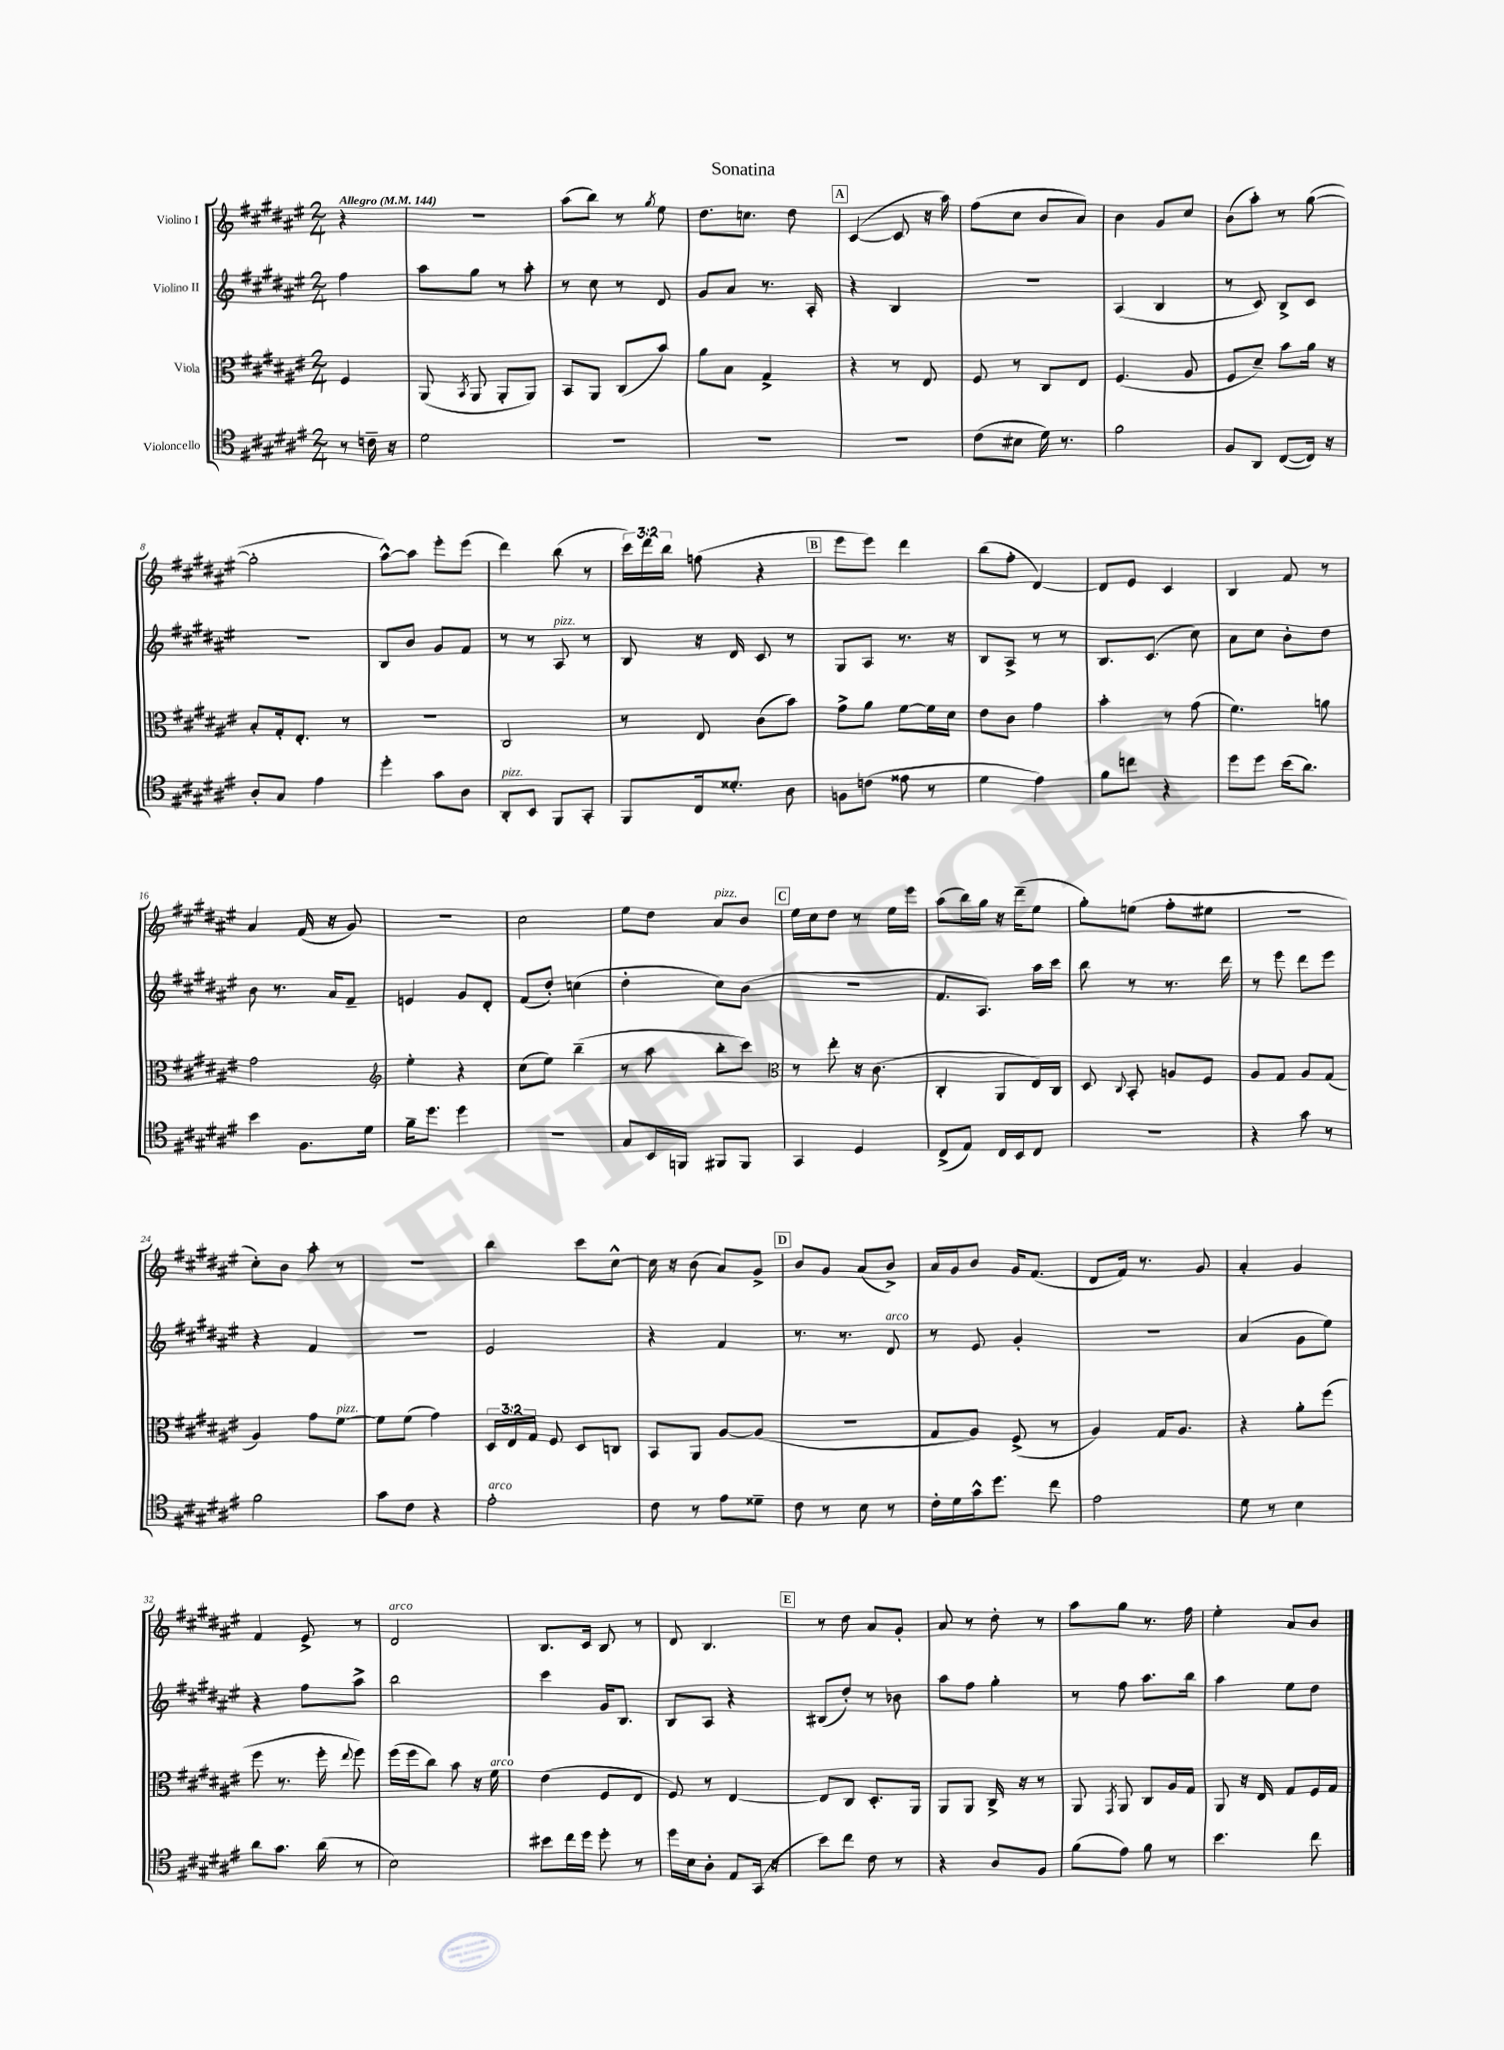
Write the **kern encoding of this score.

**kern	**kern	**kern	**kern
*part4	*part3	*part2	*part1
*staff4	*staff3	*staff2	*staff1
*I"Violoncello	*I"Viola	*I"Violino II	*I"Violino I
*clefC4	*clefC3	*clefG2	*clefG2
*k[f#c#g#d#a#e#]	*k[f#c#g#d#a#e#]	*k[f#c#g#d#a#e#]	*k[f#c#g#d#a#e#]
*M2/4	*M2/4	*M2/4	*M2/4
*MM144	*MM144	*MM144	*MM144
=	=	=	=
!	!	!	!LO:TX:a:B:t=Allegro
8r	4F#/	4ff#\	4r
16cn~\	.	.	.
16r	.	.	.
=1	=1	=1	=1
2d#\	(8AA#/	8aa#\L	2r
.	8qBB/	.	.
.	8AA#/	8gg#\J	.
.	8AA#'/L	8r	.
.	8AA#/J)	8aa#'\	.
=2	=2	=2	=2
2r	8BB/L	8r	(8aa#\L
.	8AA#/J	8cc#\	8bb\J)
.	(8C#/L	8r	8r
.	.	.	8qgg#/
.	8b/J)	8d#/	8ee#\
=3	=3	=3	=3
2r	8a#\L	8g#/L	8.dd#\L
.	8B\J	8a#/J	.
.	.	.	8.ccn\J
.	4G#^/	8.r	.
.	.	.	8dd#\
.	.	16A#'/	.
!!LO:REH:place=s1:t=A
=4	=4	=4	=4
2r	4r	4r	([4c#/
.	8r	4B/	8c#/]
.	8E#/	.	16r
.	.	.	16aa#\)
=5	=5	=5	=5
(8c#\L	8F#/	2r	(8ff#\L
8B#X\J	8r	.	8cc#\J
16d#\)	8C#/L	.	8b/L
8.r	.	.	.
.	8E#/J	.	8a#/J)
=6	=6	=6	=6
2f#\	(4.F#/	(4A#/	4b\
.	.	4B/	8g#/L
.	8A#/	.	8cc#/J
=7	=7	=7	=7
8F#/L	8F#/L	8r	(8b\L
8AA#/J	8d#~/J)	8c#/)	8aa#'\J)
([8C#/L	8b\L	8B^/L	8r
16C#/Jk])	16a#\Jk	8c#/J	([8gg#\
16r	16r	.	.
!!LO:LB:g=z
=8	=8	=8	=8
8A#'/L	8B'/L	2r	2gg#'\]
8G#/J	16G#'/k	.	.
.	8.E#'/J	.	.
4e#\	.	.	.
.	8r	.	.
=9	=9	=9	=9
4dd#'\	2r	8B/L	[8aa#^^\L)
.	.	8b/J	8aa#\J]
8g#\L	.	8g#/L	8eee#'\L
8A#\J	.	8f#/J	(8eee#\J
=10	=10	=10	=10
!LO:TX:a:i:t=pizz.	!	!	!
8AA#'/L	2C#/	8r	4ddd#\)
8BB/J	.	8r	.
!	!	!LO:TX:a:i:t=pizz.	!
8FF#/L	.	8A#/	(8bb\
8GG#'/J	.	8r	8r
=11	=11	=11	=11
8FF#/L	8r	8B/	24ccc#\LL)
.	.	.	24ddd#\
.	.	.	24bb\JJ
16C#/k	8E#/	16r	(8ffn\
8.d##X'/J	.	16d#/	.
.	(8c#\L	8c#/	4r
8A#\	8b\J)	8r	.
!!LO:REH:place=s1:t=B
=12	=12	=12	=12
8Fn\L	8g#^\L	8G#/L	8eee#\L
(8cn\J	8a#\J	8A#/J	8eee#\J)
8e##X\	[8f#\L	8.r	4ddd#\
8r	16f#\L]	.	.
.	16d#\JJ	16r	.
=13	=13	=13	=13
4d#\	8e#\L	8B/L	(8bb\L
.	8c#\J	8A#^/J	8ff#'\J
4e#\)	4g#\	8r	[4d#/)
.	.	8r	.
=14	=14	=14	=14
8f#\L	4b'\	8.B/L	8d#/L]
8ccn\J	.	.	8e#/J
.	.	(8.c#/J	.
4r	8r	.	4c#/
.	(8g#\	8cc#\)	.
=15	=15	=15	=15
8dd#\L	4.f#\)	8a#\L	4B/
8dd#\J	.	8cc#\J	.
(16b\KL	.	8b'\L	8f#/
8.a#\J)	.	.	.
.	8an\	8dd#\J	8r
!!LO:LB:g=z
=16	=16	=16	=16
4b\	2g#\	8b\	4a#/
.	.	8.r	.
8.F#\L	.	.	(16f#/
.	.	16a#/KL	16r
.	.	8f#~/J	8g#/)
16d#\Jk	.	.	.
=17	=17	=17	=17
*	*clefG2	*	*
16f#~\KL	4ee#'\	4en/	2r
8.dd#\J	.	.	.
4dd#\	4r	8g#/L	.
.	.	8d#'/J	.
=18	=18	=18	=18
2r	(8cc#\L	(8f#/L	2cc#\
.	8ee#\J)	8dd#'/J)	.
.	(4bb~\	(4ccn\	.
=19	=19	=19	=19
8G#/L	8r	4dd#'\	8ee#\L
16BB/L	8aa#\	.	8dd#\J
16FFn/JJ	.	.	.
!	!	!	!LO:TX:a:i:t=pizz.
8FF#X/L	8bb'\L	8cc#\L)	8a#/L
8FF#/J	8ccc#\J)	(8b\J	8b/J
!!LO:REH:place=s1:t=C
=20	=20	=20	=20
*	*clefC3	*	*
4GG#/	8r	2r	16ee#\LL
.	.	.	16cc#\J
.	8ee#'\	.	8dd#\J
4D#/	16r	.	8r
.	(8.c#\	.	.
.	.	.	16ee#\LL
.	.	.	16eee#\JJ
=21	=21	=21	=21
(8C#^/L	4C#'/	8.f#/L	(8aa#\L
8E#/J)	.	.	16bb\L)
.	.	8.A#/J)	16gg#\JJ
16C#/LL	8AA#/L	.	16r
16BB/J	.	.	(16ddd#~\KL
8C#/J	16E#/L)	16aa#\LL	8ee#\J
.	16C#/JJ	16ccc#\JJ	.
=22	=22	=22	=22
2r	8D#/	8bb\	8gg#'\L)
.	8qqC#/	.	.
.	8BB'/	8r	(8een\J
.	8An/L	8.r	8ff#'\L
.	8F#/J	.	8ee#X\J
.	.	16ddd#\	.
=23	=23	=23	=23
4r	8A#/L	8r	2r
.	8G#/J	8eee#\	.
8g#\	8A#/L	8ddd#\L	.
8r	(8G#/J	8eee#\J	.
!!LO:LB:g=z
=24	=24	=24	=24
2f#\	4A#/)	4r	8cc#'\L)
.	.	.	8b\J
.	8g#\L	4f#/	8aa#'\
!	!LO:TX:a:i:t=pizz.	!	!
.	[8f#\J	.	8r
=25	=25	=25	=25
8g#\L	8f#\L]	2r	2r
8c#\J	(8f#\J	.	.
4r	4g#\)	.	.
=26	=26	=26	=26
!LO:TX:a:i:t=arco	!	!	!
2e#'\	24D#/LL	2e#/	4bb\
.	24E#/	.	.
.	24G#/JJ	.	.
.	8F#/	.	.
.	8D#/L	.	8ccc#\L
.	8Cn/J	.	[8cc#^^\J
=27	=27	=27	=27
8c#\	8BB/L	4r	16cc#\]
.	.	.	16r
8r	8AA#/J	.	(8b\
8e#\L	[8A#/L	4f#/	8a#/L)
8d##X~\J	(8A#/J]	.	8g#^/J
!!LO:REH:place=s1:t=D
=28	=28	=28	=28
8c#\	2r	8.r	8b/L
8r	.	.	8g#/J
.	.	8.r	.
8B\	.	.	(8a#/L
!	!	!LO:TX:a:i:t=arco	!
8r	.	8d#/	8b^/J)
=29	=29	=29	=29
16c#'\LL	8G#/L	8r	16a#/LL
16d#\	.	.	16g#/J
16g#^^\J	8A#/J)	8e#/	8b/J
8.dd#\J	.	.	.
.	(8F#^/	4g#'/	16g#/KL
.	.	.	(8.f#/J
8cc#\	8r	.	.
=30	=30	=30	=30
2e#\	4A#/)	2r	8d#/L
.	.	.	16f#/Jk)
.	.	.	8.r
.	16G#/KL	.	.
.	8.A#/J	.	.
.	.	.	8g#/
=31	=31	=31	=31
8d#\	4r	(4a#/	4a#'/
8r	.	.	.
4B\	8a#'\L	8g#\L	4g#/
.	(8ff#\J	8ee#\J)	.
!!LO:LB:g=z
=32	=32	=32	=32
8a#\L	8ff#\	4r	4f#/
8.g#\J	8.r	.	.
.	.	8ff#\L	8e#^/
(16a#\	16ff#'\	.	.
.	8qqee#/	.	.
8r	8ff#\)	8aa#^\J	8r
=33	=33	=33	=33
!	!	!	!LO:TX:a:i:t=arco
2B\)	(16ff#\LL	2bb\	2d#/
.	16ff#\J	.	.
.	8cc#\J)	.	.
.	8b\	.	.
.	16r	.	.
!	!LO:TX:a:i:t=arco	!	!
.	16f#\	.	.
=34	=34	=34	=34
8b#X\L	(4e#\	4ccc#\	8.B/L
16cc#\L	.	.	.
16dd#\JJ	.	.	16c#/Jk
8dd#'\	8F#/L	16g#/KL	8B/
.	.	8.B/J	.
8r	8E#/J	.	8r
=35	=35	=35	=35
16dd#\LL	8F#/)	8B/L	8d#/
16B\J	.	.	.
8A#'\J	8r	8A#/J	4.B/
8E#/L	[4E#/	4r	.
(16GG#/Jk	.	.	.
16r	.	.	.
!!LO:REH:place=s1:t=E
=36	=36	=36	=36
8b\L)	8E#/L]	(8B#X/L	8r
8cc#\J	8C#/J	8dd#'/J)	8dd#\
8c#\	8.D#'/L	8r	8a#/L
8r	.	8b-X\	8g#'/J
.	16AA#/Jk	.	.
=37	=37	=37	=37
4r	8AA#/L	8aa#\L	8a#/
.	8AA#/J	8ff#\J	8r
8A#/L	16C#^/	4gg#'\	8dd#'\
.	16r	.	.
8F#/J	8r	.	8r
=38	=38	=38	=38
(8f#\L	8AA#/	8r	8aa#\L
.	8qGG#/	.	.
8e#\J)	8AA#/	8ff#\	8gg#\J
8f#\	8C#/L	8.aa#\L	8.r
8r	16A#/L	.	.
.	16G#/JJ	16bb\Jk	16ff#\
=39	=39	=39	=39
4.b\	8AA#/	4aa#\	4ee#'\
.	16r	.	.
.	16E#/	.	.
.	8G#/L	8ee#\L	8a#/L
8cc#\	16F#/L	8dd#\J	8b/J
.	16G#/JJ	.	.
==	==	==	==
*-	*-	*-	*-
